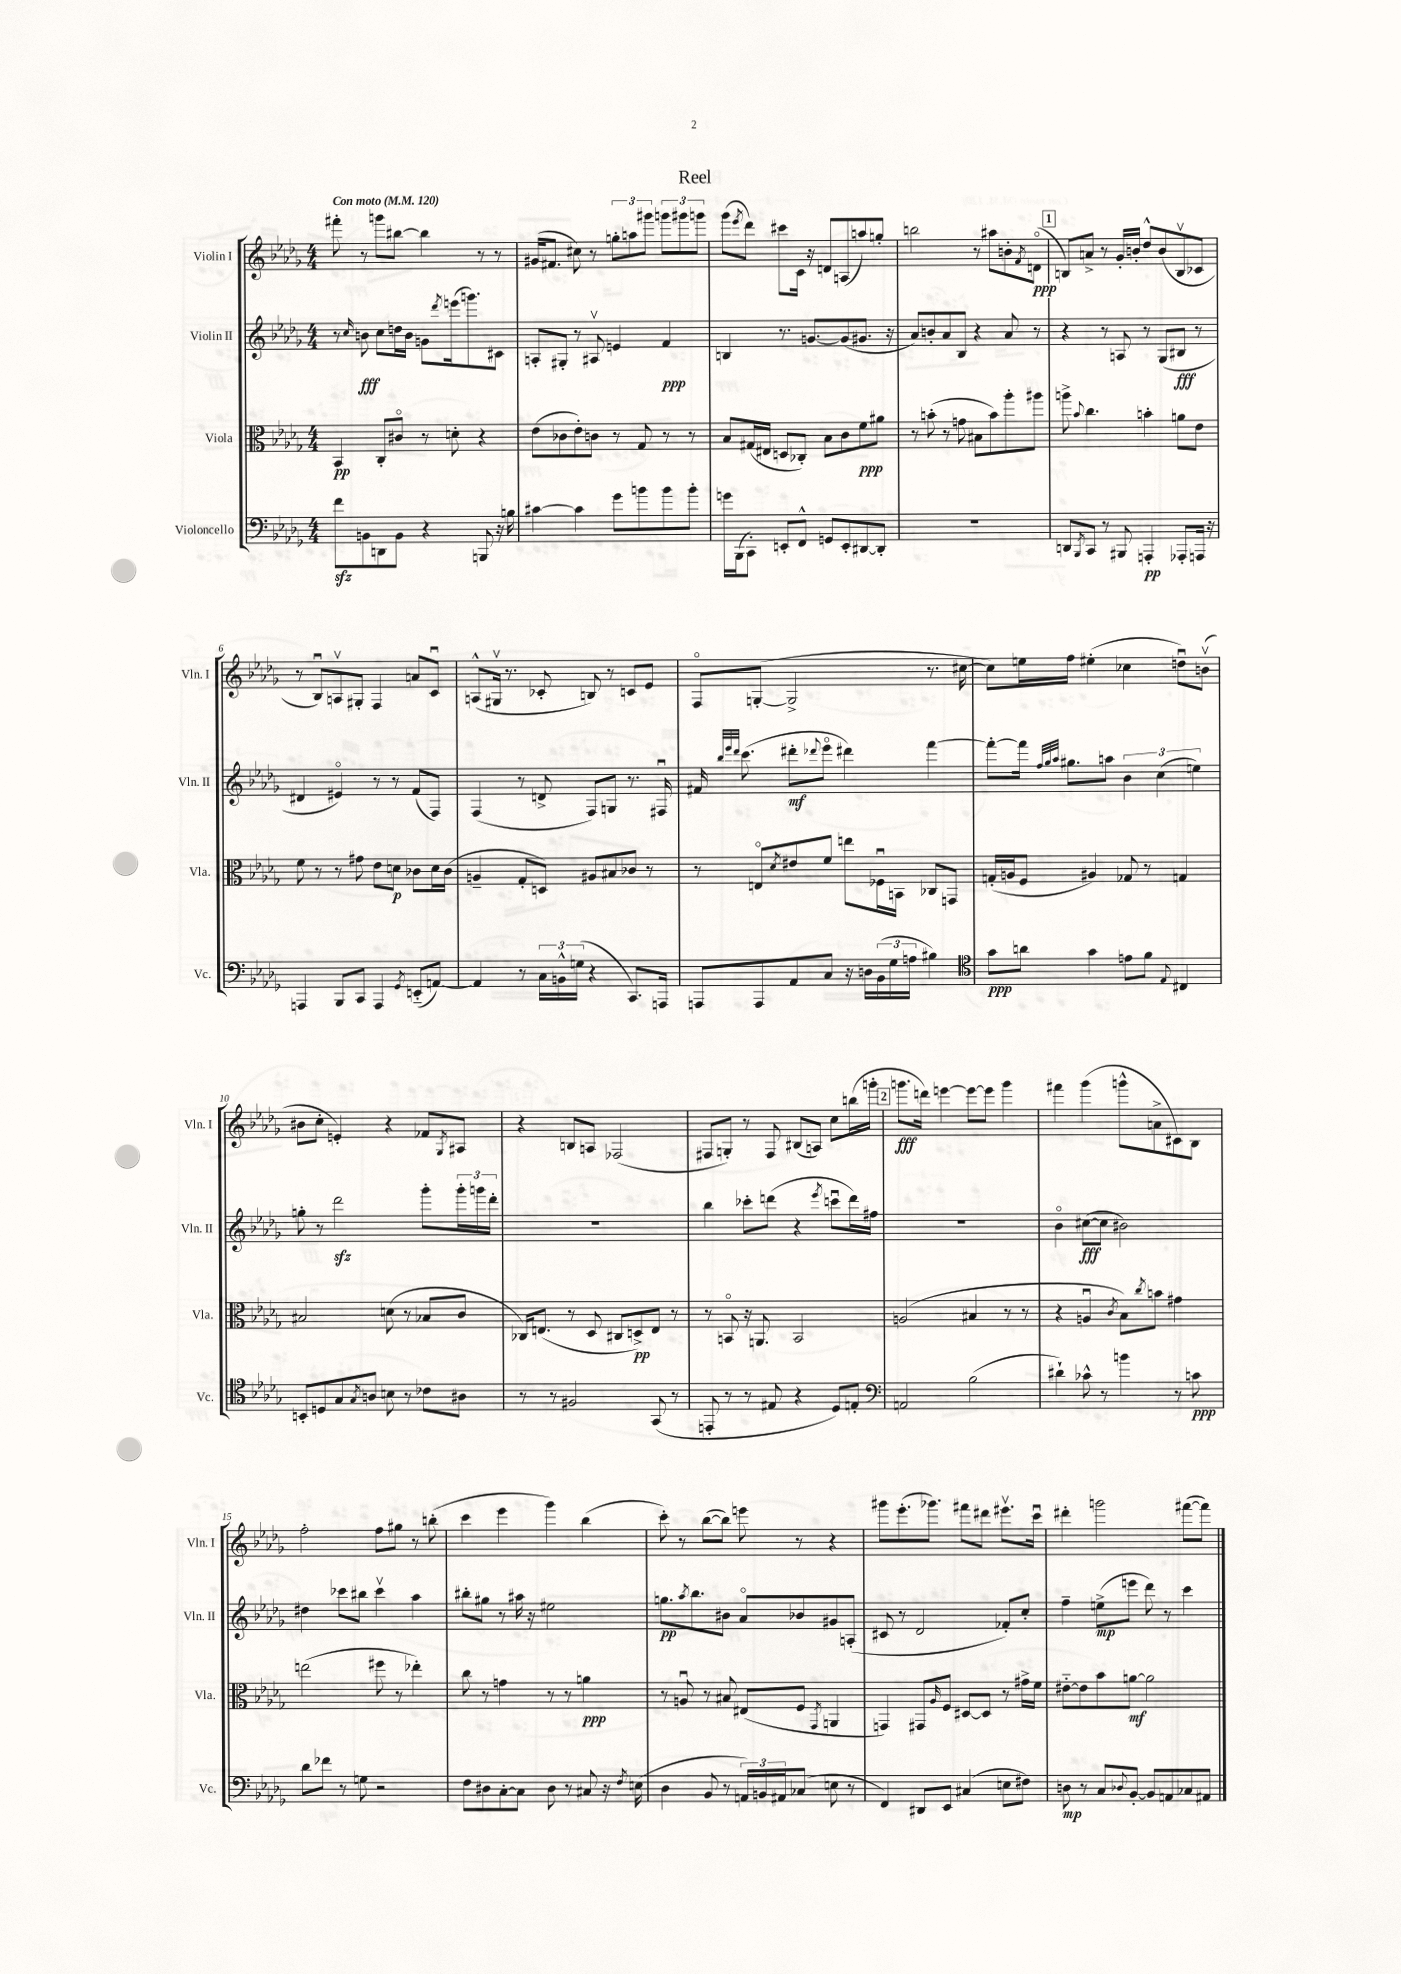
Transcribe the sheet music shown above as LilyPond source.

\header { title = "Reel" }
<<
\new StaffGroup <<
\new Staff = "s0" \with { instrumentName = "Violin I" shortInstrumentName = "Vln. I" } {
    \clef treble \key des \major \numericTimeSignature \time 4/4 \tempo "Con moto" 4 = 120
    fis'''8-. r8 g'''8 bis''8~ bis''4 r8 r8 |
    gis'16( fis'8. cis''8) r8 \tuplet 3/2 { g''8-. a''8 gis'''8 } \tuplet 3/2 { g'''8 gis'''8 g'''8 } |
    ges'''8( \acciaccatura { ees'''8 } des'''8) cis'''8 c'16 r16 d'8 a8( a''8) g''8-. |
    b''2 r8 ais''8 b'8-. \acciaccatura { f'8 } d'8\flageolet\ppp( |
    \mark \markup { \box "1" } b8) a'8-> r8 ges'16-. b'16-. des''8-^ b'8( b8\upbow ces'8 |
    r8 bes8\downbow) a8\upbow gis8-. f4 a'8 c'8\downbow |
    a8-^( gis16\upbow r8. ces'8-. b8) r8 c'8 ees'8 |
    f8\flageolet g8~-.( g2-> r8. cis''16~ |
    cis''8) e''16 f''16 eis''4-.( ces''4 d''8\downbow) b'8\upbow( |
    bis'8 c''8-. e'4-.) r4 fes'8 \acciaccatura { ges8 } ais8 |
    r4 b8 a8 fes2( |
    fis8 g8-.) r8 fis8 bis8( a8) c''8 b''16( g'''16-. |
    \mark \markup { \box "2" } g'''8.\fff d'''16) e'''4~ e'''8~ e'''8 g'''4 |
    fis'''4 ges'''4( g'''8-^ a'8-> cis'8) bes8 |
    f''2-. f''8 gis''8 r8 b''8-.( |
    c'''4 ees'''4 ges'''4) bes''4( |
    c'''8-.) r8 bes''8~( bes''8) e'''8 r8 r4 |
    gis'''8 ees'''8.-.( ges'''8.) fis'''8 dis'''8 eis'''8.\upbow c'''16\downbow |
    dis'''4-. g'''2 fis'''8~( fis'''8) \bar "|." |
}
\new Staff = "s1" \with { instrumentName = "Violin II" shortInstrumentName = "Vln. II" } {
    \clef treble \key des \major \numericTimeSignature \time 4/4
    r8 \grace { c''16 } b'8\fff c''8 d''16 b'16 g'8 \acciaccatura { des'''8 } e'''16( g'''8.) cis'8 |
    a8-. gis8-. r8 ais8\upbow e'4 f'4\ppp |
    b4 r8. g'8.~ g'8( gis'8. r16 |
    aes'8) b'8-. aes'8 bes8 r4 aes'8 r8 |
    \mark \markup { \box "1" } r4 r8 a8 r8 ges8( bis8\fff r8 |
    dis'4 eis'4\flageolet) r8 r8 f'8( f8) |
    f4( r8 d'8-> f8) g8 r8. fis16\downbow |
    fis'16 \grace { bes''32 ees'''32 des'''32 } c'''8.( dis'''8-.\mf \appoggiatura { des'''8 } ees'''8\flageolet dis'''4) f'''4~ |
    f'''8~-. f'''16 \grace { f''32 ges''32 aes''32 } gis''8. a''8 \tuplet 3/2 { bes'4 c''4( e''4) } |
    g''8-. r8 des'''2\sfz ges'''8-. \tuplet 3/2 { ges'''16-. g'''16 des'''16-. } |
    R1 |
    bes''4 ces'''8-. d'''8( r4 \acciaccatura { ees'''8 } c'''8\downbow d'''16) fis''16 |
    \mark \markup { \box "2" } R1 |
    bes'4\flageolet cis''8~\fff( cis''8 bis'2) |
    dis''4 ces'''8 bis''8 ces'''4\upbow aes''4 |
    bis''8-. gis''8 r8 ais''16 r16 eis''2 |
    g''8.\pp \acciaccatura { aes''8 } bes''8. bis'8 aes'8\flageolet bes'8 gis'8 a8-.( |
    cis'8 r8 des'2 fes'8-.) c''8-. |
    f''4-- e''8->\mp( e'''8 des'''8) r8 c'''4 \bar "|." |
}
\new Staff = "s2" \with { instrumentName = "Viola" shortInstrumentName = "Vla." } {
    \clef alto \key des \major \numericTimeSignature \time 4/4
    bes,4\pp c8-. cis'8\flageolet r8 d'8-. r4 |
    ees'8( ces'8 ees'8-.) c'8 r8 ges8 r8 r8 |
    bes8 gis16( eis16 d8 ces8-.) bes8 c'8 f'8\ppp ais'8 |
    r8 b'8-.( r8 g'8 bis8 b'8) aes''8-. ais''8 |
    \mark \markup { \box "1" } a''8-> \appoggiatura { bes'8 } c''4. b'4-. a'8 ees'8 |
    f'8 r8 r8 gis'8 ees'8 d'8\p ces'8 d'16 ces'16( |
    a4-- ges8-. d8) ais8 bis8 ces'8 r8 |
    r8 e8\flageolet \acciaccatura { des'8 } eis'8 f'8 e''8 fes16\downbow b,16 ces8 g,8 |
    g16-.( a16 f8 ais4) ges8 r8 g4 |
    bis2 d'8( r8 bes8 c'8 |
    ces16) e8.( r8 des8 cis8 d8->\pp) e8 r8 |
    r8 b,8\flageolet r16 a,8. b,2 |
    \mark \markup { \box "2" } a2( bis4 r8 r8 |
    r4 a4\downbow \acciaccatura { c'8 } bes8) \acciaccatura { c''8 } b'8 gis'4 |
    e''2( fis''8 r8 ees''4-.) |
    c''8 r8 g'4 r8 r8 a'4\ppp |
    r8 a8\downbow r8 bis8 eis8( f8 \acciaccatura { ges,8 } a,4 |
    g,4) gis,8 \grace { aes16 } f8 dis8~ dis8 r8 gis'16-> f'16 |
    eis'8~-_ eis'8 bes'8 a'8~\mf a'2 \bar "|." |
}
\new Staff = "s3" \with { instrumentName = "Violoncello" shortInstrumentName = "Vc." } {
    \clef bass \key des \major \numericTimeSignature \time 4/4
    f'8\sfz b,8 d,8 b,8 r4 b,,8 r16 b16 |
    cis'4~ cis'4 ges'8 b'8 b'8 b'8-. |
    g'16 bes,,16( c,8-.) e,8-. f,8-^ g,8 e,8-. dis,8~ dis,8-. |
    R1 |
    \mark \markup { \box "1" } d,8 \acciaccatura { bes,,8 } c,8 r8 bis,,8 a,,4-.\pp aes,,8-. a,,16 r16 |
    a,,4 bes,,8 c,8 a,,4 \acciaccatura { ges,8 } e,8-_( a,8~) |
    a,4 r8 \tuplet 3/2 { c16 b,16-^ g16( } r4 c,8.) a,,16 |
    a,,8 a,,8 aes,8 c8 r16 d16 \tuplet 3/2 { bes,16( ges16 a16 } bis4) |
    \clef tenor ges'8\ppp a'8 ges'4 e'8 f'8 \appoggiatura { ees8 } cis4 |
    b,8-. d8 ges8 \acciaccatura { ges8 } a8 b8 r8 ces'8 ais8 |
    r8 r8 fis2 ges,8( r8 |
    e,8-. r8 r8 eis8 r4 des8) e8-. |
    \mark \markup { \box "2" } \clef bass a,2 bes2( |
    dis'4-!) ces'8-^ r8 b'4 r8 c'8\ppp |
    des'8 fes'8 r8 g8 r2 |
    f8 dis8 c8~-. c8 dis8 r8 cis8 r16 \acciaccatura { f8 } e16( |
    des4 bes,8 r8 \tuplet 3/2 { a,16) b,16 ais,16 } ces8( e8 r8 |
    f,4) dis,8 ees,8 cis4( e8 fis8) |
    d8\mp r8 c8 \appoggiatura { des8 } bes,8~-. bes,8 a,8 ces8 ais,8 \bar "|." |
}
>>
>>
